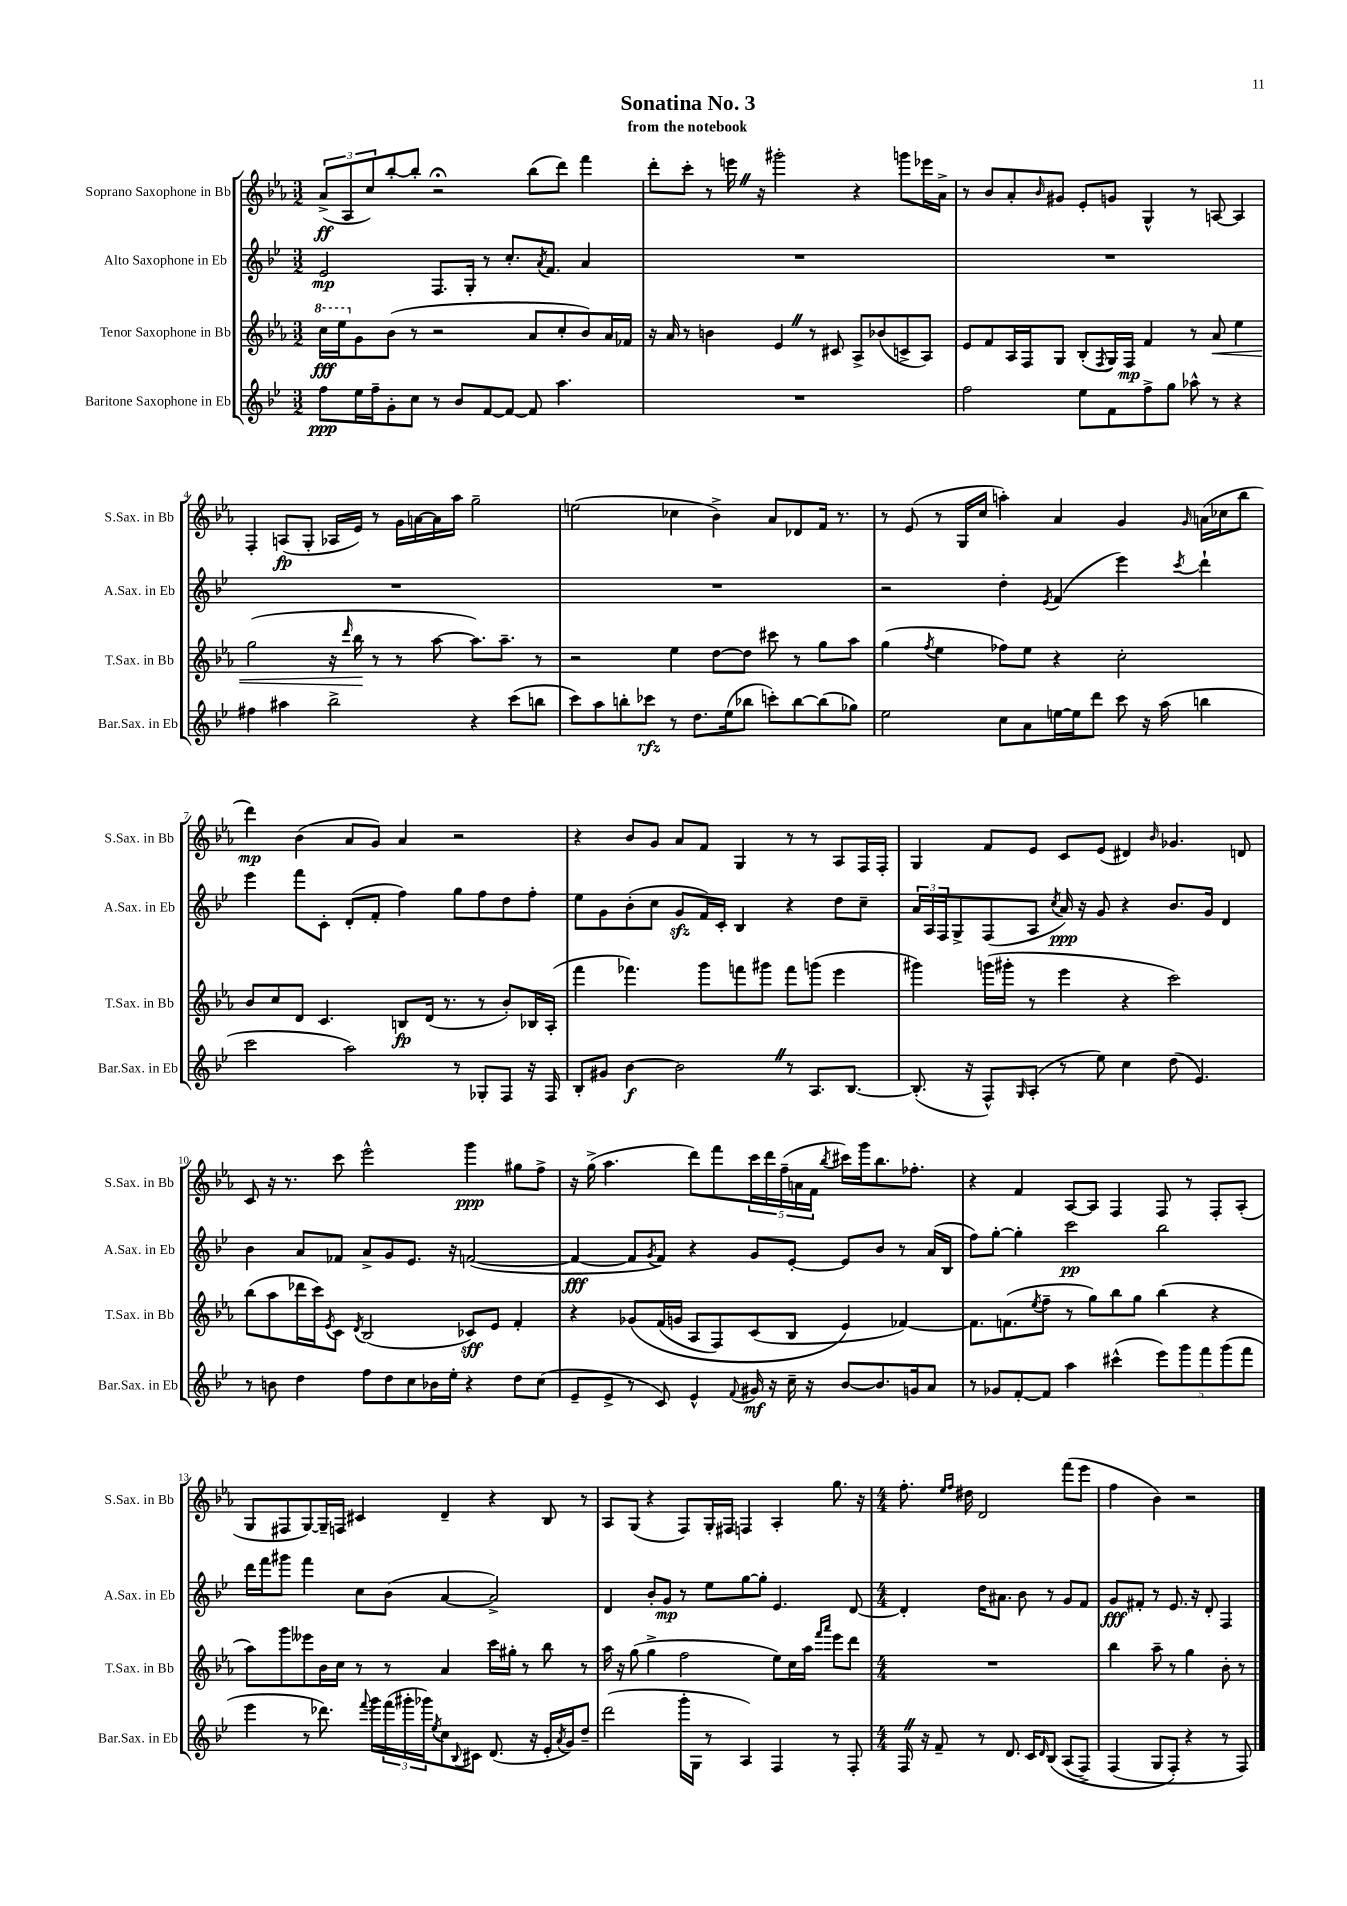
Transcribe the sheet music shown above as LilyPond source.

\header { title = "Sonatina No. 3" subtitle = "from the notebook" }
<<
\new StaffGroup <<
\new Staff = "s0" \with { instrumentName = "Soprano Saxophone in Bb" shortInstrumentName = "S.Sax. in Bb" } {
    \clef treble \key ees \major \numericTimeSignature \time 3/2
    \tuplet 3/2 { aes'8->\ff( aes8 c''8) } bes''8~-. bes''8-. r2\fermata bes''8( d'''8) f'''4 |
    d'''8-. c'''8-. r8 e'''16 \once \override BreathingSign.text = \markup { \musicglyph "scripts.caesura.straight" } \breathe r16 gis'''2-. r4 g'''8 ees'''16 aes'16-> |
    r8 bes'8 aes'8-. \grace { bes'16 } gis'8 ees'8-. g'8 g4-^ r8 a8~ a4 |
    f4-. a8\fp( g8-. aes16 ees'16) r8 g'16 a'16~ a'16 aes''16 g''2-- |
    e''2( ces''4 bes'4->) aes'8 des'8 f'16 r8. |
    r8 ees'8( r8 g16 c''16 a''4-.) aes'4 g'4 \grace { g'16 } a'16( ces''16 bes''8 |
    d'''4\mp) bes'4( aes'8 g'8) aes'4 r2 |
    r4 bes'8 g'8 aes'8 f'8 g4 r8 r8 aes8 f16 f16-. |
    g4 f'8 ees'8 c'8 ees'8( dis'4) \grace { bes'16 } ges'4. d'8 |
    c'8 r16 r8. c'''8 ees'''2-^ g'''4\ppp gis''8 f''8-> |
    r16 g''16->( aes''4. d'''8) f'''8 \tuplet 5/4 { c'''16 d'''16 f''16--( a'16 f'16 } \acciaccatura { bes''8 } cis'''16) g'''16 bes''8. fes''8.-. |
    r4 f'4 aes8~ aes8 f4 f8 r8 f8-. aes8-.( |
    g8 fis8 g8~) g16-- f16 cis'4 d'4-- r4 bes8 r8 |
    aes8 g8( r4 f8) g16-. fis16 f4 aes4-. g''8. r16 |
    \numericTimeSignature \time 4/4 f''8.-. \grace { ees''16 f''16 } dis''16 d'2 f'''8( ees'''8 |
    f''4 bes'4) r2 \bar "|." |
}
\new Staff = "s1" \with { instrumentName = "Alto Saxophone in Eb" shortInstrumentName = "A.Sax. in Eb" } {
    \clef treble \key bes \major \numericTimeSignature \time 3/2
    ees'2\mp f8. g16-. r8 c''8.-. \acciaccatura { a'8 } f'8. a'4 |
    R1. |
    R1. |
    R1. |
    R1. |
    r2 d''4-. \acciaccatura { ees'8 } f'4( ees'''4) \acciaccatura { c'''8 } d'''4-! |
    ees'''4 f'''8 c'8-. d'8-.( f'8-. f''4) g''8 f''8 d''8 f''8-. |
    ees''8 g'8 bes'8-.( c''8 g'8\sfz f'16) c'16-. bes4 r4 d''8 c''8-- |
    \tuplet 3/2 { a'16 a16 f16 } g8-> f8( a8 \acciaccatura { c''8 } a'16\ppp) r16 g'8 r4 bes'8. g'16 d'4 |
    bes'4 a'8 fes'8 a'8-> g'8 ees'8. r16 f'2~( |
    f'4~\fff f'8 \acciaccatura { g'8 } f'8) r4 g'8 ees'8~-. ees'8 bes'8 r8 a'16( bes16 |
    f''8) g''8~-. g''4-. c'''2\pp bes''2 |
    d'''16 f'''16 gis'''8 f'''4 c''8 bes'8( a'4~ a'2->) |
    d'4 bes'8-. g'8\mp r8 ees''8 g''8~ g''8-. ees'4. d'8~ |
    \numericTimeSignature \time 4/4 d'4-. d''16 ais'8. bes'8 r8 g'8 f'8 |
    g'8\fff fis'8-. r8 ees'8. r16 d'8-. f4 \bar "|." |
}
\new Staff = "s2" \with { instrumentName = "Tenor Saxophone in Bb" shortInstrumentName = "T.Sax. in Bb" } {
    \clef treble \key ees \major \numericTimeSignature \time 3/2
    \ottava #1 c'''16\fff ees'''16 \ottava #0 g'8 bes'8( r8 r2 aes'8 c''8-. bes'8) aes'16 fes'16 |
    r16 aes'16 r8 b'4 ees'4 \once \override BreathingSign.text = \markup { \musicglyph "scripts.caesura.straight" } \breathe r8 cis'8 aes8-> bes'8( c'8-> aes8) |
    ees'8 f'8 aes16 f16 g8 bes8-.( \acciaccatura { f8 } g16) f16\mp f'4 r8 aes'8\< ees''4 |
    g''2( r16 \grace { d'''16 } bes''16\! r8 r8 aes''8~ aes''8.) aes''8.-- r8 |
    r2 ees''4 d''8~ d''8 cis'''8 r8 g''8 aes''8 |
    g''4( \acciaccatura { f''8 } ees''4 fes''8) ees''8 r4 c''2-. |
    bes'8 c''8 d'8 c'4. b8\fp d'16( r8. r8 bes'8-.) bes16 aes16-.( |
    f'''4 fes'''4.) g'''8 f'''8 gis'''8 f'''8 g'''8( ees'''4 |
    gis'''4) g'''16( gis'''16-. r8 ees'''4 r4 c'''2) |
    bes''8( aes''8 des'''16 c'''16) \acciaccatura { ees'8 } c'8 \acciaccatura { d'8 } bes2( ces'8\sff) ees'8 f'4-. |
    r4 ges'8\( f'16( g'16 aes8 f8) c'8( bes8 ees'4\) fes'4~) |
    fes'8. f'8.( \acciaccatura { ees''8 } f''8-- r8 g''8) bes''8 g''8 bes''4( r4 |
    aes''8) g'''8 eeses'''8 bes'16 c''16 r8 r8 aes'4 c'''16 gis''16-. r8 bes''8 r8 |
    aes''16 r16 g''8( g''4-> f''2 ees''8) c''16 aes''16 \grace { f'''16 aes'''16 } ees'''8 d'''8 |
    \numericTimeSignature \time 4/4 R1 |
    bes''4 aes''8-- r8 g''4 bes'8-. r8 \bar "|." |
}
\new Staff = "s3" \with { instrumentName = "Baritone Saxophone in Eb" shortInstrumentName = "Bar.Sax. in Eb" } {
    \clef treble \key bes \major \numericTimeSignature \time 3/2
    f''8\ppp ees''16 f''16-- g'8-. c''8 r8 bes'8 f'8~ f'8~ f'8 a''4. |
    R1. |
    f''2 ees''8 f'8 f''8-> g''8 aes''8-^ r8 r4 |
    fis''4 ais''4 bes''2-> r4 c'''8( b''8 |
    c'''8) a''8 b''8-. ces'''8\rfz r8 d''8. ees''16( bes''8 c'''8-.) bes''8~ bes''8( ges''8) |
    ees''2 c''8 a'8 e''16~ e''16 d'''8 c'''8 r16 a''16( b''4 |
    c'''2 a''2) r8 ges8-. f8 r16 f16 |
    bes8-. gis'8 bes'4~\f bes'2 \once \override BreathingSign.text = \markup { \musicglyph "scripts.caesura.straight" } \breathe r8 a8. bes8.~ |
    bes8.-.( r16 f8-^) \grace { g16 } a8-.( r8 ees''8) c''4 d''8( ees'4.) |
    r8 b'8 d''4 f''8 d''8 c''8 bes'16 ees''16-. r4 d''8 c''8( |
    ees'8-- ees'8-> r8 c'8) ees'4-^ \appoggiatura { f'8 } gis'16\mf r16 c''16-- r16 bes'8~ bes'8. g'16 a'8 |
    r8 ges'8 f'8~-. f'8 a''4 cis'''4-^( \tuplet 5/4 { ees'''8) g'''8 f'''8 g'''8( f'''8 } |
    ees'''4 r8 des'''8.) \appoggiatura { f'''8 } g'''16 \tuplet 3/2 { f'''16( gis'''16-. ges'''16) } \acciaccatura { ees''8 } c''8 \appoggiatura { bes8 } cis'8 d'8.( r16 ees'16-. \acciaccatura { a'8 } g'16) d''8-- |
    d'''2( g'''16-. g16 r8 a4) f4 r8 f8-. |
    \numericTimeSignature \time 4/4 f16 \once \override BreathingSign.text = \markup { \musicglyph "scripts.caesura.straight" } \breathe r16 f'8-- r8 d'8. c'16 \grace { d'16 } bes8\( a8( f8->) |
    f4( g8 f8-.\) r4 r8 f8) \bar "|." |
}
>>
>>
